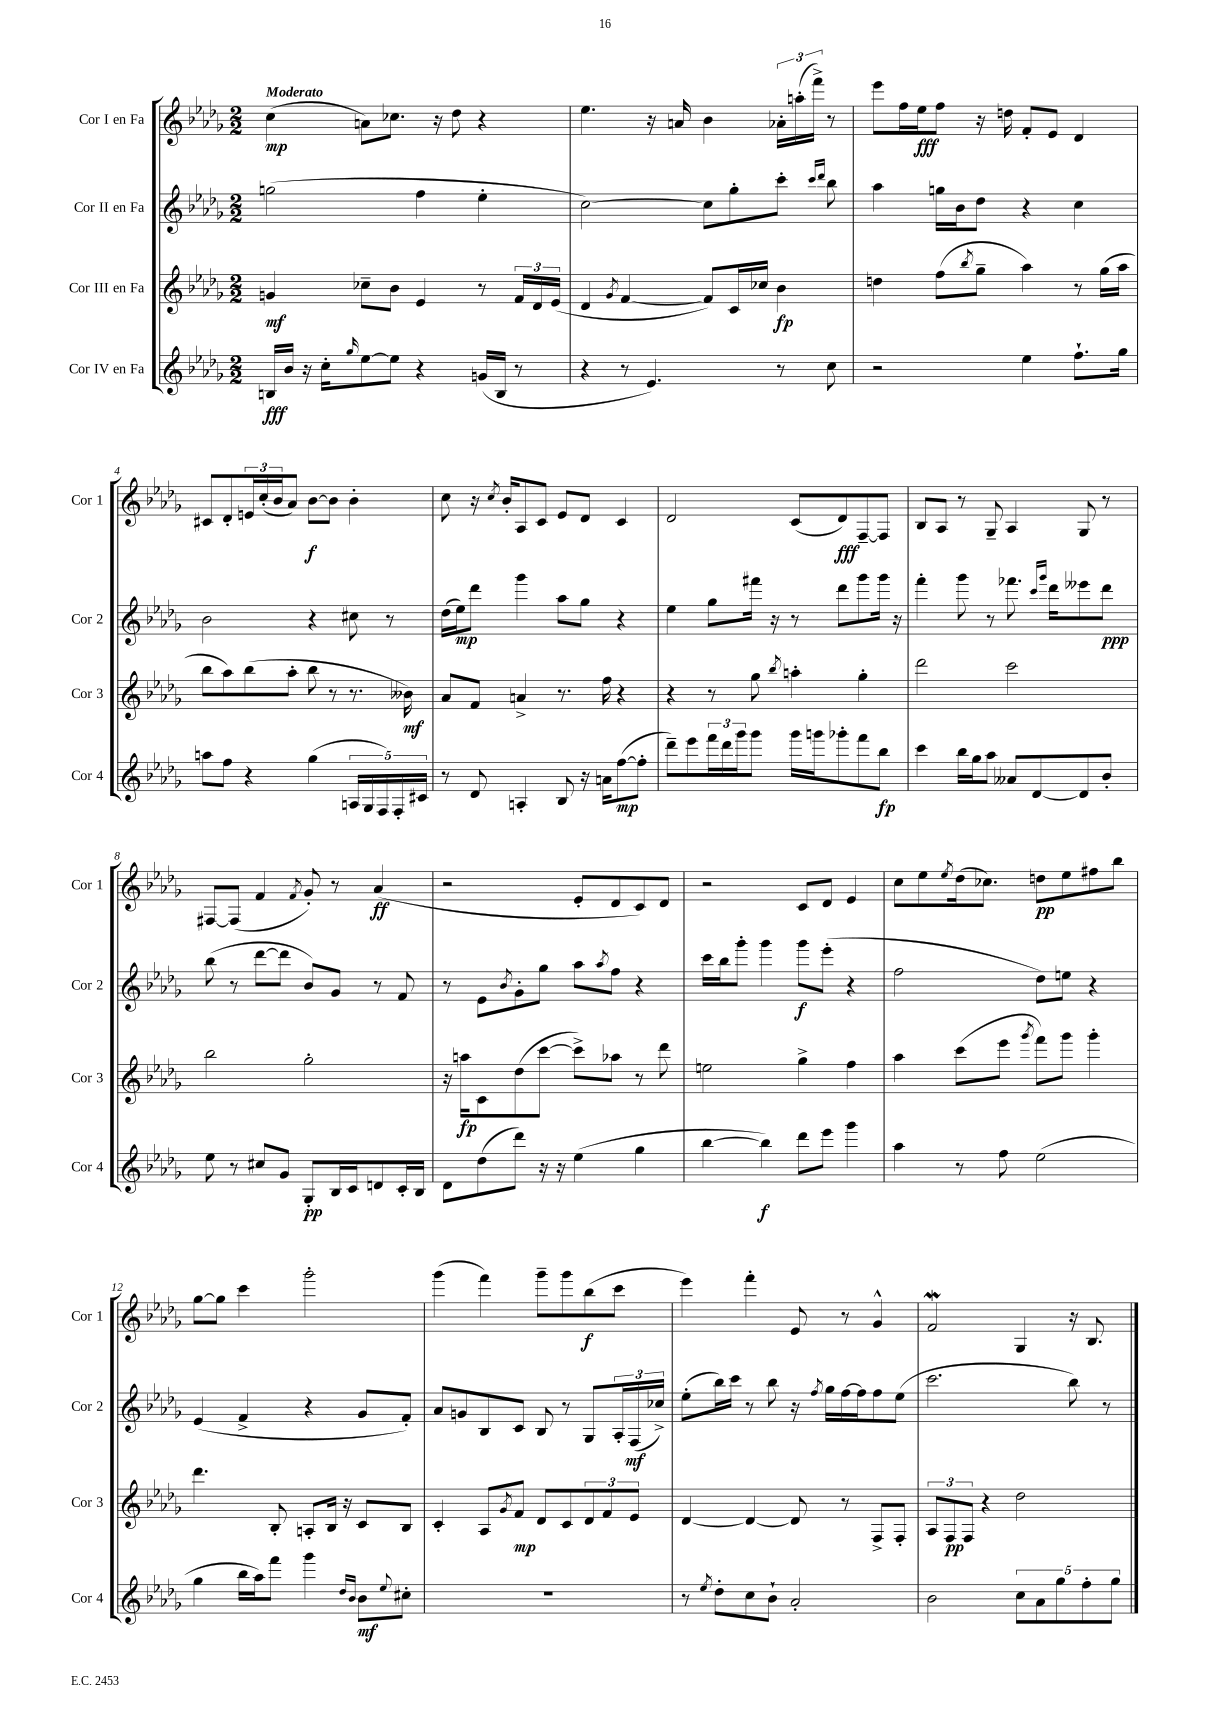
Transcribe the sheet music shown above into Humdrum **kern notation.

**kern	**kern	**kern	**kern
*staff4	*staff3	*staff2	*staff1
*clefG2	*clefG2	*clefG2	*clefG2
*k[b-e-a-d-g-]	*k[b-e-a-d-g-]	*k[b-e-a-d-g-]	*k[b-e-a-d-g-]
*M2/2	*M2/2	*M2/2	*M2/2
16B	4g	(2gg	(4cc
16b-	.	.	.
16r	.	.	.
16cc'	.	.	.
16qqgg-	.	.	.
[8ee-	8cc-~	.	8a)
8ee-]	8b-	.	8.cc-
4r	4e-	4ff	.
.	.	.	16r
.	.	.	8dd-
(16g	8r	4ee-'	4r
16B	.	.	.
8r	24f	.	.
.	24d-	.	.
.	(24e-	.	.
=	=	=	=
4r	4d-	[2cc)	4.ee-
.	8qg-	.	.
8r	[4f	.	.
4.e-)	.	.	16r
.	.	.	16a
.	8f])	8cc]	4b-
.	16c	8gg-'	.
.	16cc-	.	.
8r	4b-	8ccc'	24a-'
.	.	.	(24aa'
.	.	.	24fff^)
.	.	16qqccc	.
.	.	16qqddd-	.
8cc	.	8bb-	8r
=	=	=	=
2r	4dd	4aa-	8eee-
.	.	.	16ff
.	.	.	16ee-
.	(8ff	16gg	8ff
.	.	16b-	.
.	8qbb-	.	.
.	8gg-~	8dd-	16r
.	.	.	16dd
4ee-	4aa-)	4r	8f'
.	.	.	8e-
8.ff`	8r	4cc	4d-
.	(16gg-	.	.
16gg-	16aa-	.	.
=	=	=	=
8aa	8bb-	2b-	8c#
8ff	8aa-)	.	8d-'
4r	(8bb-	.	24e
.	.	.	(24cc'
.	.	.	24b-
.	8aa-'	.	8a-)
(4gg-	8bb-	4r	[8b-
.	8r	.	8b-]
20A	8.r	8cc#	4b-'
20G-	.	.	.
20F)	.	.	.
.	.	8r	.
20F'	.	.	.
.	16b--)	.	.
20c#	.	.	.
=	=	=	=
8r	8a-	(16dd-	8cc
.	.	16ee-)	.
8d-	8f	8ddd-	16r
.	.	.	8qcc
.	.	.	16b-'
4A'	4a^	4ggg-	8A-
.	.	.	8c
8B-	8.r	8aa-	8e-
16r	.	8gg-	8d-
16a	16ff	.	.
([8ff	4r	4r	4c
8ff']	.	.	.
=	=	=	=
8ddd-~)	4r	4ee-	2d-
8eee-	.	.	.
24fff	8r	8gg-	.
24ddd-	.	.	.
24ggg-	.	.	.
8ggg-	8gg-	16fff#	.
.	.	16r	.
.	8qbb-	.	.
16ggg-	4aa'	8r	(8c
16ggg	.	.	.
8ggg-'	.	8ddd-	8d-)
8fff	4gg-'	8ggg-	[8F~
8bb-	.	16ggg-	8F]
.	.	16r	.
=	=	=	=
4ccc	2ddd-	4fff'	8B-
.	.	.	8A-
16bb-	.	8ggg-	8r
16gg-	.	.	.
8aa-	.	8r	8G-~
8a--	2ccc	8.fff-	4A-
[8d-	.	.	.
.	.	16qqccc	.
.	.	16qqggg-	.
.	.	16ddd-	.
8d-]	.	8eee--	8G-
8b-'	.	8ddd-	8r
=	=	=	=
8ee-	2bb-	(8bb-	[8F#
8r	.	8r	(8F#]
8cc#	.	[8ddd-	4f
8g-	.	8ddd-]	.
.	.	.	8qf
8G-'	2gg-'	8b-)	8g-')
16B-	.	8g-	8r
16c	.	.	.
8d	.	8r	(4a-
16c'	.	8f	.
16B-	.	.	.
=	=	=	=
8d-	16r	8r	2r
.	16aa	.	.
(8dd-	8c	8e-	.
.	.	8qb-	.
8ddd-)	(8dd-	8g-'	.
16r	[8ccc	8gg-	.
16r	.	.	.
(4ee-	8ccc^])	8aa-	8e-'
.	.	8qaa-	.
.	8aa-	8ff	8d-
4gg-	8r	4r	8c)
.	8ddd-	.	8d-
=	=	=	=
[4bb-	2ee	16ccc	2r
.	.	16bb-	.
.	.	8ggg-'	.
4bb-])	.	4ggg-	.
8ddd-	4gg-^	8ggg-	8c
8eee-	.	(8eee-'	8d-
4ggg-	4ff	4r	4e-
=	=	=	=
4aa-	4aa-	2ff	8cc
.	.	.	8ee-
.	.	.	8qee-
8r	(8ccc	.	(16dd-
.	.	.	8.cc-)
8ff	8eee-	.	.
.	8qggg-	.	.
(2ee-	8fff)	8dd-)	8dd
.	8ggg-	8ee	8ee-
.	4ggg-'	4r	8ff#
.	.	.	8bb-
=	=	=	=
4gg-	4.ddd-	(4e-	[8gg-
.	.	.	8gg-]
16bb-	.	4f^	4ccc
16aa-)	.	.	.
8fff	8B-'	.	.
4ggg-	8A'	4r	2ggg-'
.	16B-	.	.
.	16r	.	.
16qqdd-	.	.	.
16qqb-	.	.	.
8b-	8c	8g-	.
8qqee-	.	.	.
8cc#'	8B-	8f')	.
=	=	=	=
1r	4c'	8a-	(4ggg-
.	.	8g	.
.	8A-	8B-	4fff)
.	8qg-	.	.
.	8f	8c	.
.	8d-	8B-	8ggg-~
.	8c	8r	8ggg-
.	12d-	8G-	(8bb-
.	12f	.	.
.	.	24A-'	8ccc
.	12e-	(24F	.
.	.	24cc-^)	.
=	=	=	=
8r	[4d-	(8ee-'	4eee-)
8qee-	.	.	.
8dd-'	.	16bb-)	.
.	.	16ccc	.
8cc	4d-_	8r	4fff'
8b-`	.	8bb-	.
2a-'	8d-]	16r	8e-
.	.	8qff	.
.	.	16gg-	.
.	8r	[16ff	8r
.	.	16ff]	.
.	8F^	8ff	4g-^^
.	8F'	(8ee-	.
=	=	=	=
2b-	12A-	2.ccc	2f
.	12F	.	.
.	12F	.	.
.	4r	.	.
10cc	2dd-	.	4G-
10a-	.	.	.
10gg-	.	.	.
.	.	8bb-)	16r
10ff'	.	.	.
.	.	.	8.B-
.	.	8r	.
10gg-	.	.	.
==	==	==	==
*-	*-	*-	*-
